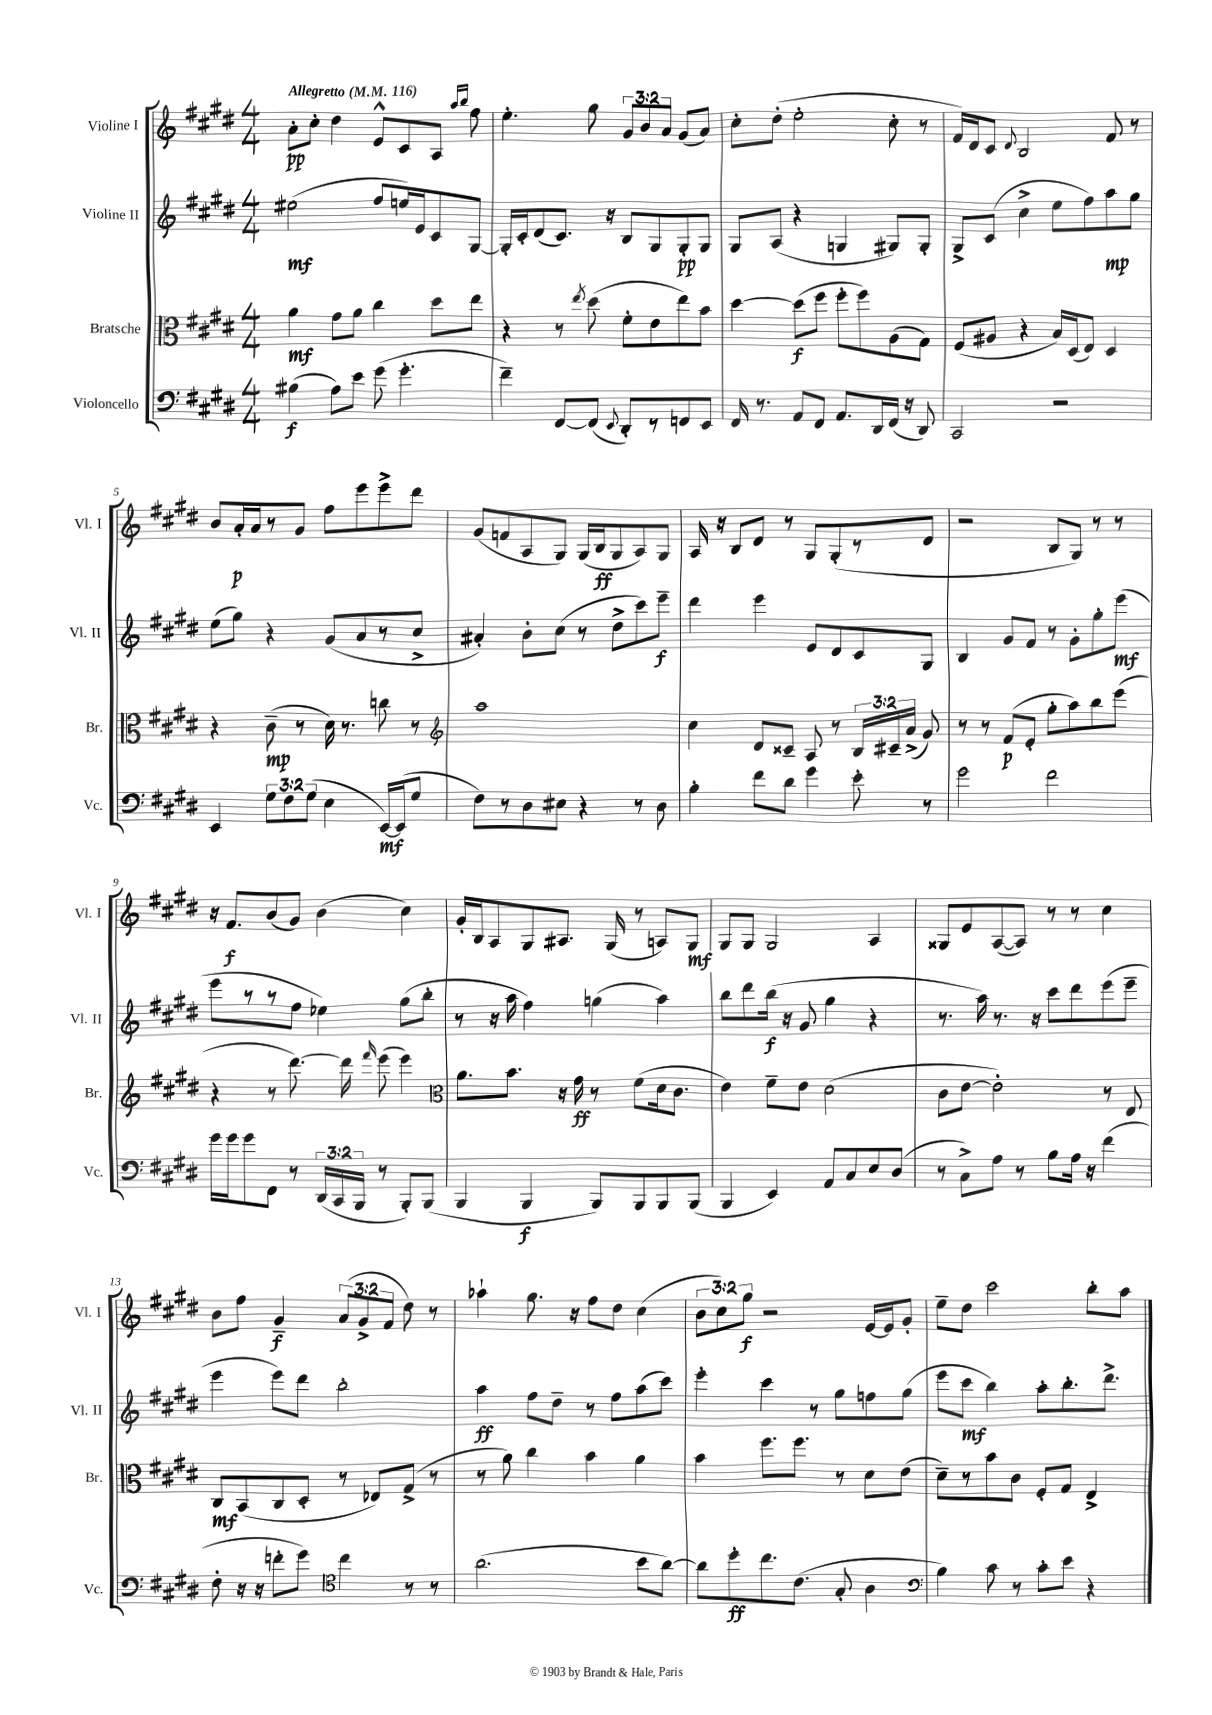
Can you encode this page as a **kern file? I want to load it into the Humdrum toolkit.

**kern	**kern	**kern	**kern
*staff4	*staff3	*staff2	*staff1
*clefF4	*clefC3	*clefG2	*clefG2
*k[f#c#g#d#]	*k[f#c#g#d#]	*k[f#c#g#d#]	*k[f#c#g#d#]
*M4/4	*M4/4	*M4/4	*M4/4
*MM116	*MM116	*MM116	*MM116
(4B#\	4a\	(2ee#\	8a'\L
.	.	.	8cc#'\J
8A\L)	8g#\L	.	4dd#\
8e\J	8a\J	.	.
(8g#\	4cc#\	8ff#/L	8e^^/L
4.g#'\	.	16ee/L)	8c#/
.	.	16e/J	.
.	8dd#\L	8c#/	8A/J
.	.	.	16qqaa/LL
.	.	.	16qqbb/JJ
.	8ee\J	[8G#/J	8ff#\
=	=	=	=
4f#~\)	4r	16G#'/]LL	4.ee'\
.	.	16c#'/J	.
.	.	(8d#/	.
[8FF#/L	8r	8.c#/J)	.
.	8qee/	.	.
(8FF#/]J	(8dd#\	.	8gg#\
.	.	16r	.
8qqEE/	.	.	.
8DD#'/L)	8f#'\L	8B/L	12g#/L
.	.	.	12b/
8r	8e\	8G#/	.
.	.	.	12a/J
8FF/	8ee\)	8G#'/	(8g#/L
8EE/J	8b\J	8G#/J	8a/J)
=	=	=	=
16FF#/	[4dd#\	8G#/L	8cc#'\L
8.r	.	.	.
.	.	(8A/J	(8dd#'\J
8AA/L	(8dd#\]L	4r	2ee'\
8FF#/J	8ff#\J	.	.
8.AA/L	8ff#'\L	4G/	.
.	8ff#\)	.	.
16DD#/L	.	.	.
(16FF#/JJ	(8A\	8G#/L)	8cc#'\
16r	.	.	.
8DD#/)	8G#\J)	8G#'/J	8r
=	=	=	=
2CC#/	(8F#/L	8G#^/L	16f#/LL)
.	.	.	16d#/J
.	8A#/J	(8c#/J	8c#/J
.	.	.	8qqd#/
.	4r	4cc#^\	2B/
2r	16B/LL)	8ee\L	.
.	(16D#/J	.	.
.	8E/J)	8ff#\)	.
.	4D#/	8aa\	8f#/
.	.	8gg#\J	8r
=	=	=	=
4EE/	4r	(8ee\L	8b/L
.	.	8gg#\J)	16a'/L
.	.	.	16a/J
12G#\L	(8c#~\	4r	8r
12F#\	.	.	.
.	8r	.	8g#/J
(12G#\J	.	.	.
4E\	16d#\)	(8g#/L	8ff#\L
.	8.r	.	.
.	.	8a/	8eee\
[16EE/LL)	8cc\	8r	8eee^\
(16EE/]J	.	.	.
8G#/J	8r	8cc#^/J	8ddd#\J
=	=	=	=
*	*clefG2	*	*
8F#\L)	1aa	4a#'/)	(8g#/L
8r	.	.	8f/
8D#\	.	8b'\L	8A/
8E#\J	.	(8cc#\J	8G#/J)
4r	.	8r	(16G#/LL
.	.	.	16B/J
.	.	8dd#^\L	8G#/
8r	.	8ccc#\)	8A/)
8D#\	.	8eee~\J	8G#/J
=	=	=	=
4B'\	4cc#\	4ddd#\	16A/
.	.	.	16r
.	.	.	8B/L
8f#\L	8d#/L	4eee\	8d#/J
8d#\J	8c##~/J	.	8r
4g#\	8A/	8e/L	8G#/L
.	8r	8d#/	(8G#'/
8e'\	24B/LL	8c#/	8r
.	24c#~/	.	.
.	(24a^/JJ	.	.
8r	8g#/)	8G#/J	8d#/J
=	=	=	=
2g#\	8r	4B/	2r
.	8r	.	.
.	(8f#/L	8g#/L	.
.	8e'/J	8f#/J	.
2f#\	8gg#'\L	8r	8B/L
.	8aa\)	8g#'\L	8G#/J)
.	8bb\	8gg#'\	8r
.	(8eee\J	(8eee\J	8r
=	=	=	=
16g#\LL	4r	8eee\L	16r
16g#\J	.	.	8.f#/L
8g#\	.	8r	.
8FF#\J	8r	8r	(8b/
8r	[8.ddd#\)	8ff#\J	8g#/J)
(24DD#/LL	.	4ee-\)	(4b\
24CC#/	.	.	.
.	16ddd#\]	.	.
24BBB/JJ	.	.	.
.	16qqfff#/	.	.
8r	(8eee\	.	.
8BBB'/L)	4eee\)	(8gg#\L	4cc#\)
(8BBB/J	.	8bb'\J	.
=	=	=	=
*	*clefC3	*	*
4BBB/	8.a\L	8r	16g#'/LL
.	.	.	16B/J
.	.	16r	8A/
.	8.b\J	16aa\	.
4BBB/	.	4ff#\)	8G#/
.	16r	.	8.A#/J
.	16g#\	.	.
8BBB/L)	8r	(4gg\	.
.	.	.	(16G#/
8BBB/	(8f#\L	.	8r
8BBB/	16d#\k	4aa\)	8A/L)
.	8.c#\J	.	.
(8BBB/J	.	.	8G#/J
=	=	=	=
4BBB/	4e\)	8bb\L	8G#/L
.	.	8ddd#\	8G#/J
4EE/)	8f#~\L	(16bb\Jk	2G#/
.	.	16r	.
.	8e\J	8g#/	.
8AA/L	(2d#\	4gg#\	.
8C#/	.	.	.
8E/	.	4r	4A/
(8D#/J	.	.	.
=	=	=	=
8r	8c#\L	8.r	8G##/L
8C#^\L)	[8e\J	.	8e/
.	.	16aa\)	.
8A\J	2e'\])	8.r	([8A/
8r	.	.	8A/]J)
.	.	16r	.
8B\L	.	8ccc#\L	8r
16A\Jk	.	8ddd#\	8r
16r	.	.	.
(4f#\	8r	(8eee\	4cc#\
.	8E/	8eee~\J	.
=	=	=	=
8F#'\	8C#/L	4eee\	8b\L
16r	(8BB/	.	8ff#\J
16r	.	.	.
8f'\L	8C#/	8eee\L)	4g#~/
8g#\J)	8D#'/J	8ddd#\J	.
*clefC4	*	*	*
4cc#\	8r	2bb'\	(12a/L
.	.	.	12g#^/
.	8E-/L)	.	.
.	.	.	12f#/J
8r	(8G#^/J	.	8dd#\)
8r	8r	.	8r
=	=	=	=
(2.a\	8r	4aa\	4aa-`\
.	8a\)	.	.
.	4cc#\	8ff#\L	8.gg#\
.	.	8dd#~\J	.
.	.	.	16r
.	4b\	8r	8ff#\L
.	.	8ff#\L	8dd#\J
8b\L	4a\	(8aa\	(4cc#\
[8a\J)	.	8ccc#\J)	.
=	=	=	=
8a\]L	4b\	4eee'\	12b\L
.	.	.	12cc#\)
8dd#'\	.	.	.
.	.	.	12gg#\J
8.cc#\	8.ff#\L	4ccc#\	2r
(8.c#\J	8.ff#\J	.	.
.	.	8r	.
8G#'/	8r	8gg#\L	.
4A\	8d#\L	8ff\	[16e/LL
.	.	.	16e/]J
.	(8e\J	(8gg#\J	8g#'/J
=	=	=	=
*clefF4	*	*	*
4B\)	8d#~\L)	8eee\L	8ee~\L
.	8r	8ccc#\J	8dd#\J
8c#\	8b\	4bb\)	2ccc#\
8r	8c#\J	.	.
8c#'\L	8F#'/L	8aa'\L	.
8e\J	8G#/J	8.bb'\	.
4r	4E^/	.	8bb'\L
.	.	8.ddd#^\J	.
.	.	.	8aa\J
==	==	==	==
*-	*-	*-	*-
